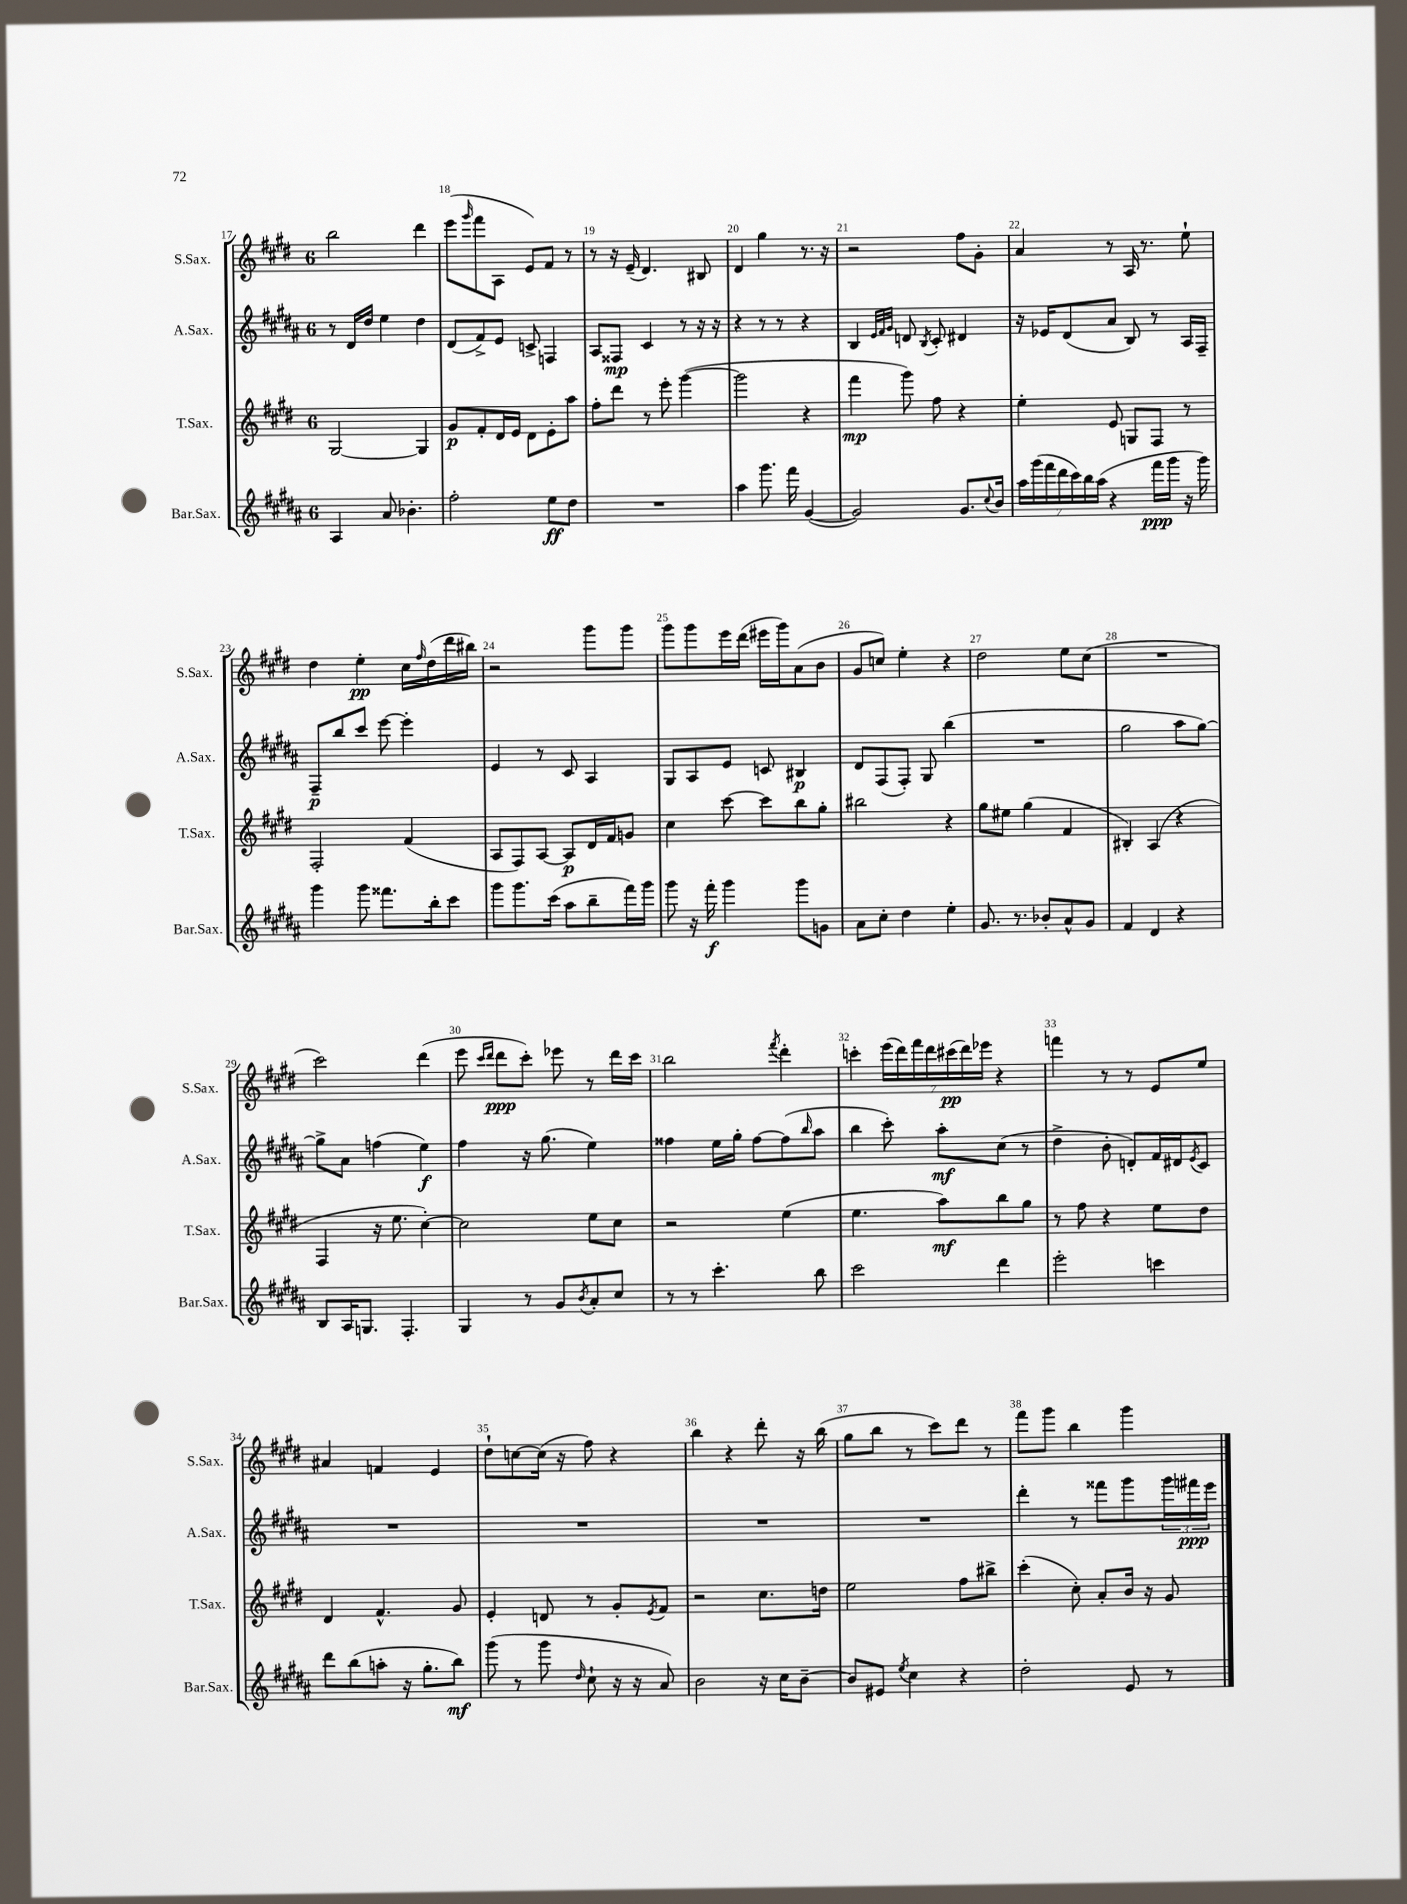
<<
\new StaffGroup <<
\new Staff = "s0" \with { instrumentName = "S.Sax." shortInstrumentName = "S.Sax." } {
    \clef treble \key e \major \once \override Staff.TimeSignature.style = #'single-digit \time 6/8
    b''2 dis'''4 |
    e'''8( \grace { gis'''16 } fis'''8 a8 e'8) fis'8 r8 |
    r8 r16 e'16--( dis'4.) bis8 |
    dis'4 gis''4 r8. r16 |
    r2 fis''8 gis'8-. |
    a'4 r8 a16 r8. e''8-! |
    dis''4 e''4-.\pp cis''16 \grace { fis''16 } dis''16( dis'''16 bis''16) |
    r2 gis'''8 gis'''8 |
    gis'''8 gis'''8 e'''16 dis'''16( eis'''16 gis'''16) a'8( b'8 |
    gis'8 c''8) e''4-. r4 |
    dis''2 e''8 cis''8( |
    R2. |
    cis'''2) dis'''4( |
    e'''8 \grace { cis'''16 dis'''16 } dis'''8\ppp cis'''8-.) ees'''8 r8 dis'''16 cis'''16 |
    b''2 \acciaccatura { fis'''8 } dis'''4-. |
    c'''4-. \tuplet 7/4 { e'''16( dis'''16) fis'''16 dis'''16 cis'''16\pp( dis'''16) ees'''16 } r4 |
    f'''4 r8 r8 e'8 e''8 |
    ais'4 f'4 e'4 |
    dis''8-! c''8~ c''16( r16 fis''8) r4 |
    b''4 r4 dis'''8-. r16 b''16( |
    gis''8 b''8 r8 cis'''8) dis'''8 r8 |
    fis'''8 gis'''8 b''4 gis'''4 \bar "|." |
}
\new Staff = "s1" \with { instrumentName = "A.Sax." shortInstrumentName = "A.Sax." } {
    \clef treble \key b \major \once \override Staff.TimeSignature.style = #'single-digit \time 6/8
    r8 dis'16 dis''16 e''4 dis''4 |
    dis'8( fis'8->) e'8 c'8-> f4 |
    ais8 fisis8\mp cis'4 r8 r16 r16 |
    r4 r8 r8 r4 |
    b4 \grace { e'32 fis'32 gis'32 } d'8 \acciaccatura { b8 } cis'8-. dis'4 |
    r16 ees'16 dis'8( ais'8 b8) r8 ais16 fis16-- |
    fis8--\p b''8 cis'''8 e'''8~ e'''4-. |
    e'4 r8 cis'8 ais4 |
    gis8 ais8 e'8 c'8 bis4\p |
    dis'8 fis8( fis8-.) gis8 b''4( |
    R2. |
    gis''2 ais''8 gis''8~) |
    gis''8-> ais'8 f''4( e''4\f) |
    fis''4 r16 gis''8.( e''4) |
    fisis''4 e''16 gis''16-. fisis''8~ fisis''8( \grace { b''16 } ais''8 |
    b''4 cis'''8-.) ais''8-.\mf cis''8( r8 |
    dis''4-> b'8-. d'8-.) fis'16 dis'16 \acciaccatura { e'8 } cis'8 |
    R2. |
    R2. |
    R2. |
    R2. |
    dis'''4-. r8 fisis'''8 gis'''8 \tuplet 3/2 { gis'''16 fis'''16\ppp e'''16 } \bar "|." |
}
\new Staff = "s2" \with { instrumentName = "T.Sax." shortInstrumentName = "T.Sax." } {
    \clef treble \key e \major \once \override Staff.TimeSignature.style = #'single-digit \time 6/8
    gis2~ gis4 |
    gis'8\p fis'8-. dis'16 e'16 dis'8 e'8-. a''8 |
    fis''8-. dis'''8 r8 e'''8-. gis'''4~( |
    gis'''2 r4 |
    fis'''4\mp gis'''8) fis''8 r4 |
    e''4-. e'8 g8 fis8 r8 |
    fis2-. fis'4( |
    a8 fis8) a8~ a8\p dis'16 fis'16 g'8 |
    cis''4 cis'''8~ cis'''8 b''8 gis''8-. |
    bis''2 r4 |
    gis''8 eis''8 gis''4( fis'4 |
    bis4-.) a4( r4 |
    fis4 r16 e''8. cis''4~-.) |
    cis''2 e''8 cis''8 |
    r2 e''4( |
    e''4. a''8\mf) b''8 gis''8 |
    r8 fis''8 r4 e''8 dis''8 |
    dis'4 fis'4.-^ gis'8 |
    e'4-. d'8 r8 gis'8-. \acciaccatura { e'8 } fis'8 |
    r2 cis''8. d''16 |
    e''2 fis''8 bis''8-> |
    cis'''4-.( cis''8-.) a'8-. b'16 r16 gis'8 \bar "|." |
}
\new Staff = "s3" \with { instrumentName = "Bar.Sax." shortInstrumentName = "Bar.Sax." } {
    \clef treble \key b \major \once \override Staff.TimeSignature.style = #'single-digit \time 6/8
    ais4 ais'8 bes'4.-. |
    fis''2-. e''8\ff dis''8 |
    R2. |
    ais''4 gis'''8. fis'''16 gis'4~( |
    gis'2) gis'8. \appoggiatura { cis''8 } b'16 |
    \tuplet 7/4 { ais''16 gis'''16( fis'''16 dis'''16 cis'''16) b''16 ais''16( } r4 fis'''16\ppp gis'''16 r16 gis'''16) |
    gis'''4 gis'''8 fisis'''8. b''16-. cis'''8 |
    gis'''8 gis'''8. cis'''16( ais''8 b''8-- fis'''16) gis'''16 |
    gis'''8 r16 fis'''16-.\f gis'''4 gis'''8 g'8 |
    ais'8 cis''8-. dis''4 e''4-. |
    gis'8. r8. bes'8-. ais'8-^ gis'8 |
    fis'4 dis'4 r4 |
    b8 ais16 g8. fis4.-. |
    gis4 r8 gis'8 \acciaccatura { b'8 } ais'8-. cis''8 |
    r8 r8 cis'''4.-. b''8 |
    cis'''2 dis'''4 |
    e'''2-. c'''4 |
    dis'''8 b''8( a''8-. r16 gis''8.-. b''8\mf) |
    gis'''8( r8 gis'''8 \grace { dis''16 } cis''8-! r16 r16 ais'8) |
    b'2 r16 cis''16 b'8~-- |
    b'8 eis'8 \acciaccatura { e''8 } cis''4 r4 |
    dis''2-. e'8 r8 \bar "|." |
}
>>
>>
\layout { \context { \Score currentBarNumber = #17 \override BarNumber.break-visibility = ##(#f #t #t) barNumberVisibility = #all-bar-numbers-visible } }
